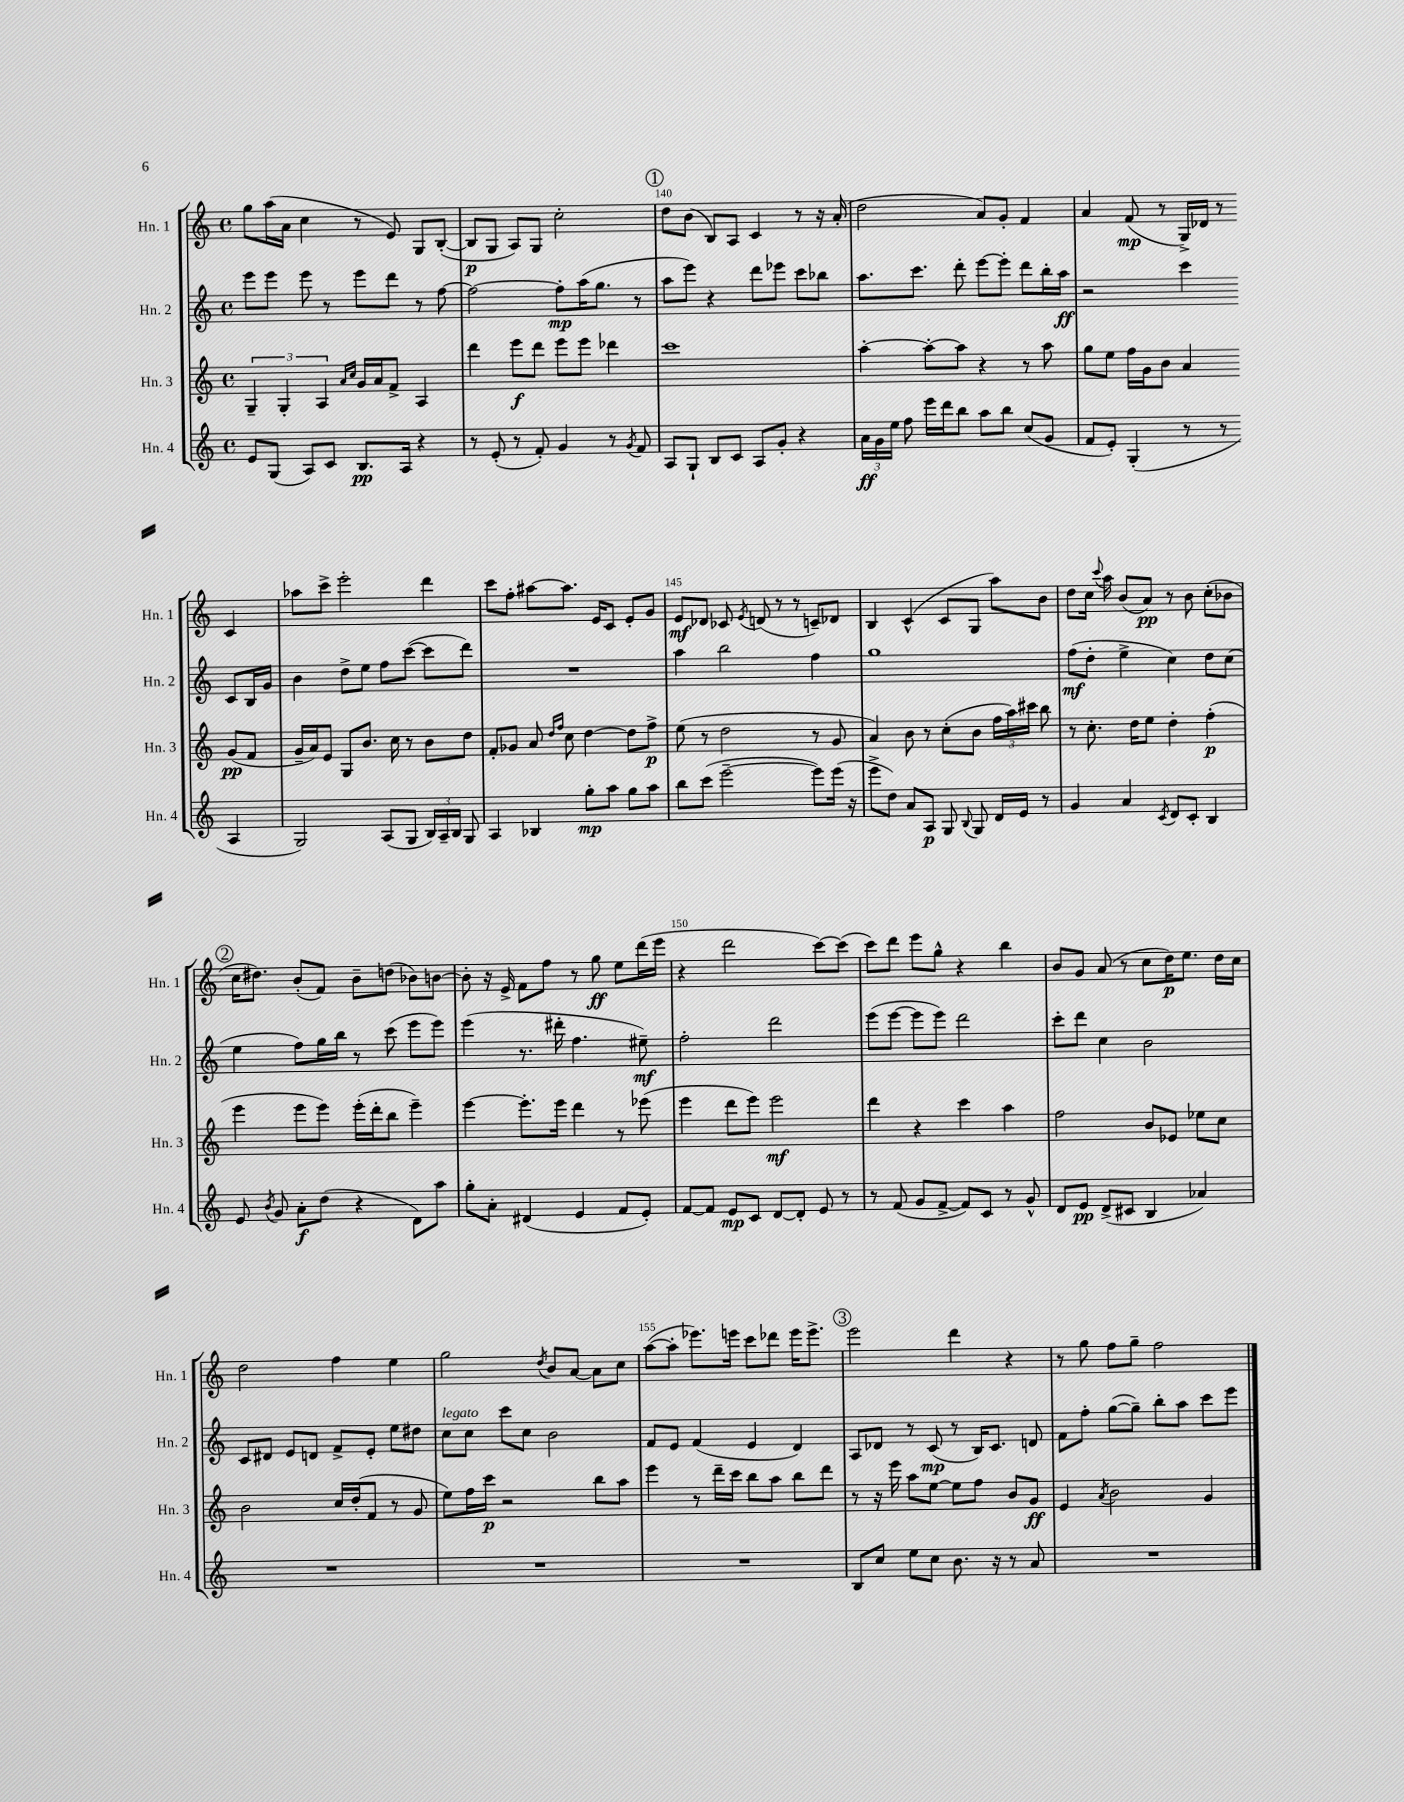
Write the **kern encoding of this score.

**kern	**kern	**kern	**kern
*staff4	*staff3	*staff2	*staff1
*clefG2	*clefG2	*clefG2	*clefG2
*k[]	*k[]	*k[]	*k[]
*M4/4	*M4/4	*M4/4	*M4/4
*met(c)	*met(c)	*met(c)	*met(c)
8e	6G~	8eee	8gg
(8G	.	8eee	(16aa
.	6G'	.	.
.	.	.	16a
8A)	.	8eee	4cc
.	6A	.	.
8c	.	8r	.
.	16qqa	.	.
.	16qqcc	.	.
8.B	16g	8eee	8r
.	16a	.	.
.	8f^	8ddd	8e)
16A	.	.	.
4r	4A	8r	8G
.	.	[8ff	([8B'
=	=	=	=
8r	4ddd	2ff_	8B]
(8e'	.	.	8G
8r	8eee	.	8A)
8f')	8ddd	.	8G
4g	8eee	8ff']	2cc'
.	8eee	(16aa	.
.	.	8.gg	.
8r	4ddd-	.	.
8qg	.	.	.
8f	.	8r	.
=	=	=	=
8A	1ccc	8aa	8dd
8G`	.	8eee)	(8b
8B	.	4r	8B)
8c	.	.	8A
8A	.	8ddd	4c
8g'	.	8eee-	.
4r	.	8ccc	8r
.	.	8bb-	16r
.	.	.	(16a'
=	=	=	=
24a	[4aa'	8.aa	2dd
24g	.	.	.
24ee	.	.	.
8ff	.	.	.
.	.	8.ccc	.
16eee	8aa'_	.	.
16ddd	.	.	.
8bb	8aa]	8ddd'	.
8aa	4r	[8eee	8a)
8bb	.	8eee']	8g'
(8cc	8r	8ddd	4f
8g	8aa	16bb'	.
.	.	16aa	.
=	=	=	=
8f	8gg	2r	4a
8e')	8ee	.	.
(4G'	16ff	.	(8f
.	16g	.	.
.	8b	.	8r
8r	4a	4ccc	16G^)
.	.	.	16d-
8r	.	.	8r
4A	(8g	8c	4c
.	8f	16B	.
.	.	16g	.
=	=	=	=
2G)	16g~	4b	8aa-
.	16a)	.	.
.	8e	.	8ccc^
.	8G	8dd^	2eee'
.	8.b	8ee	.
(8A	.	8ff	.
.	16cc	.	.
8G	8r	([8ccc	.
24B)	8b	8ccc]	4ddd
24A~	.	.	.
24B	.	.	.
8G	8dd	8ddd)	.
=	=	=	=
4A	8f'	1r	8ccc
.	8g-	.	8ff'
4B-	8a	.	[8aa#
.	16qqdd	.	.
.	16qqff	.	.
.	8cc	.	8.aa#]
8gg'	[4dd	.	.
.	.	.	16e
8aa	.	.	8c
8gg	8dd]	.	8e'
8aa	8ff^	.	8g
=	=	=	=
8bb	(8ee	4aa	8e
(8ccc	8r	.	8d-
[2eee~	2dd	2bb	8c-
.	.	.	8qe
.	.	.	(8d
.	.	.	8r
.	.	.	8r
8eee])	8r	4ff	8c~)
(16eee	8g	.	8d-
16r	.	.	.
=	=	=	=
8eee^	4a)	1gg	4B
8dd)	.	.	.
8a	8b	.	(4c^^
8A	8r	.	.
8G	(8cc'	.	8c
8qqB	.	.	.
8G	8b	.	8G
16d	24ff	.	8aa)
.	24aa)	.	.
16e	.	.	.
.	24ccc#	.	.
8r	8bb	.	8b
=	=	=	=
4g	8r	(8ff	8dd
.	8.cc'	8dd'	16cc
.	.	.	8qqccc
.	.	.	16aa
4a	.	4ee^	(8b
.	16dd	.	.
.	8ee	.	8a)
8qc	.	.	.
8d	4dd'	4cc)	8r
8c'	.	.	8b
4B	(4ff'	8dd	(8cc'
.	.	(8cc	8b-
=	=	=	=
8e	4eee	4ee	16cc
.	.	.	8.dd#)
8qb	.	.	.
8g	.	.	.
8a'	8eee	8ff)	(8b'
(8dd	8eee)	16gg	8f)
.	.	16bb	.
4r	(16eee'	8r	8b~
.	16ddd'	.	.
.	8bb	(8ccc	(8dd
8d)	4eee~)	8eee	8b-)
8aa	.	8eee)	[8b
=	=	=	=
8gg'	[4eee	(4eee	8b']
8a'	.	.	16r
.	.	.	16e^
(4d#	8.eee']	8.r	8f
.	.	.	8ff
.	16eee	16ddd#'	.
4e	4ddd	4.ff	8r
.	.	.	8gg
8f	8r	.	8ee
8e')	(8eee-	8ee#~)	(16ddd
.	.	.	16eee
=	=	=	=
[8f	4eee	2ff'	4r
8f]	.	.	.
8e	8ddd	.	2ddd
8c	8eee)	.	.
[8d	2eee	2ddd	.
8d']	.	.	.
8e	.	.	[8ccc)
8r	.	.	(8ccc]
=	=	=	=
8r	4ddd	(8eee	8ccc)
(8f	.	[8eee	8ddd
8g	4r	8eee]	8eee
[8f^	.	8eee)	8gg^^
8f])	4ccc	2ddd	4r
8c	.	.	.
8r	4aa	.	4bb
8g^^	.	.	.
=	=	=	=
8d	2ff	8ccc'	8b
8e	.	8ddd	8g
(8d^	.	4cc	(8a
8c#	.	.	8r
4B	8b	2b	8cc
.	8e-	.	16dd)
.	.	.	8.ee
4a-)	8ee-	.	.
.	8cc	.	16dd
.	.	.	16cc
=	=	=	=
1r	2b	8c	2dd
.	.	8d#	.
.	.	8e	.
.	.	8d	.
.	16cc	8f^	4ff
.	(16dd'	.	.
.	8f	8e'	.
.	8r	8ee	4ee
.	8g	8dd#	.
=	=	=	=
1r	8ee)	8cc	2gg
.	16ff	8cc	.
.	16ccc	.	.
.	2r	8ccc	.
.	.	8cc	.
.	.	.	8qdd
.	.	2b	8b
.	.	.	[8a
.	8bb	.	8a]
.	8aa	.	8cc
=	=	=	=
1r	4eee	8f	([8aa
.	.	8e	8aa']
.	8r	(4f	8.eee-)
.	16ddd~	.	.
.	16ccc	.	16eee
.	8bb	4e	8ccc
.	8aa	.	8ddd-
.	8bb	4d)	16eee
.	.	.	8.eee^
.	8ddd	.	.
=	=	=	=
8B	8r	8A	2eee
8cc	16r	8d-	.
.	16eee	.	.
8ee	8aa	8r	.
8cc	[8ee	(8c	.
8.b	8ee]	8r	4ddd
.	8ff	16B)	.
16r	.	8.c	.
8r	8b	.	4r
8a	8g	8d	.
=	=	=	=
1r	4e	8f	8r
.	.	8ff'	8gg
.	8qa	.	.
.	2b	([8gg	8ff
.	.	8gg~])	8gg~
.	.	8bb'	2ff
.	.	8aa	.
.	4g	8ccc	.
.	.	8eee	.
==	==	==	==
*-	*-	*-	*-
